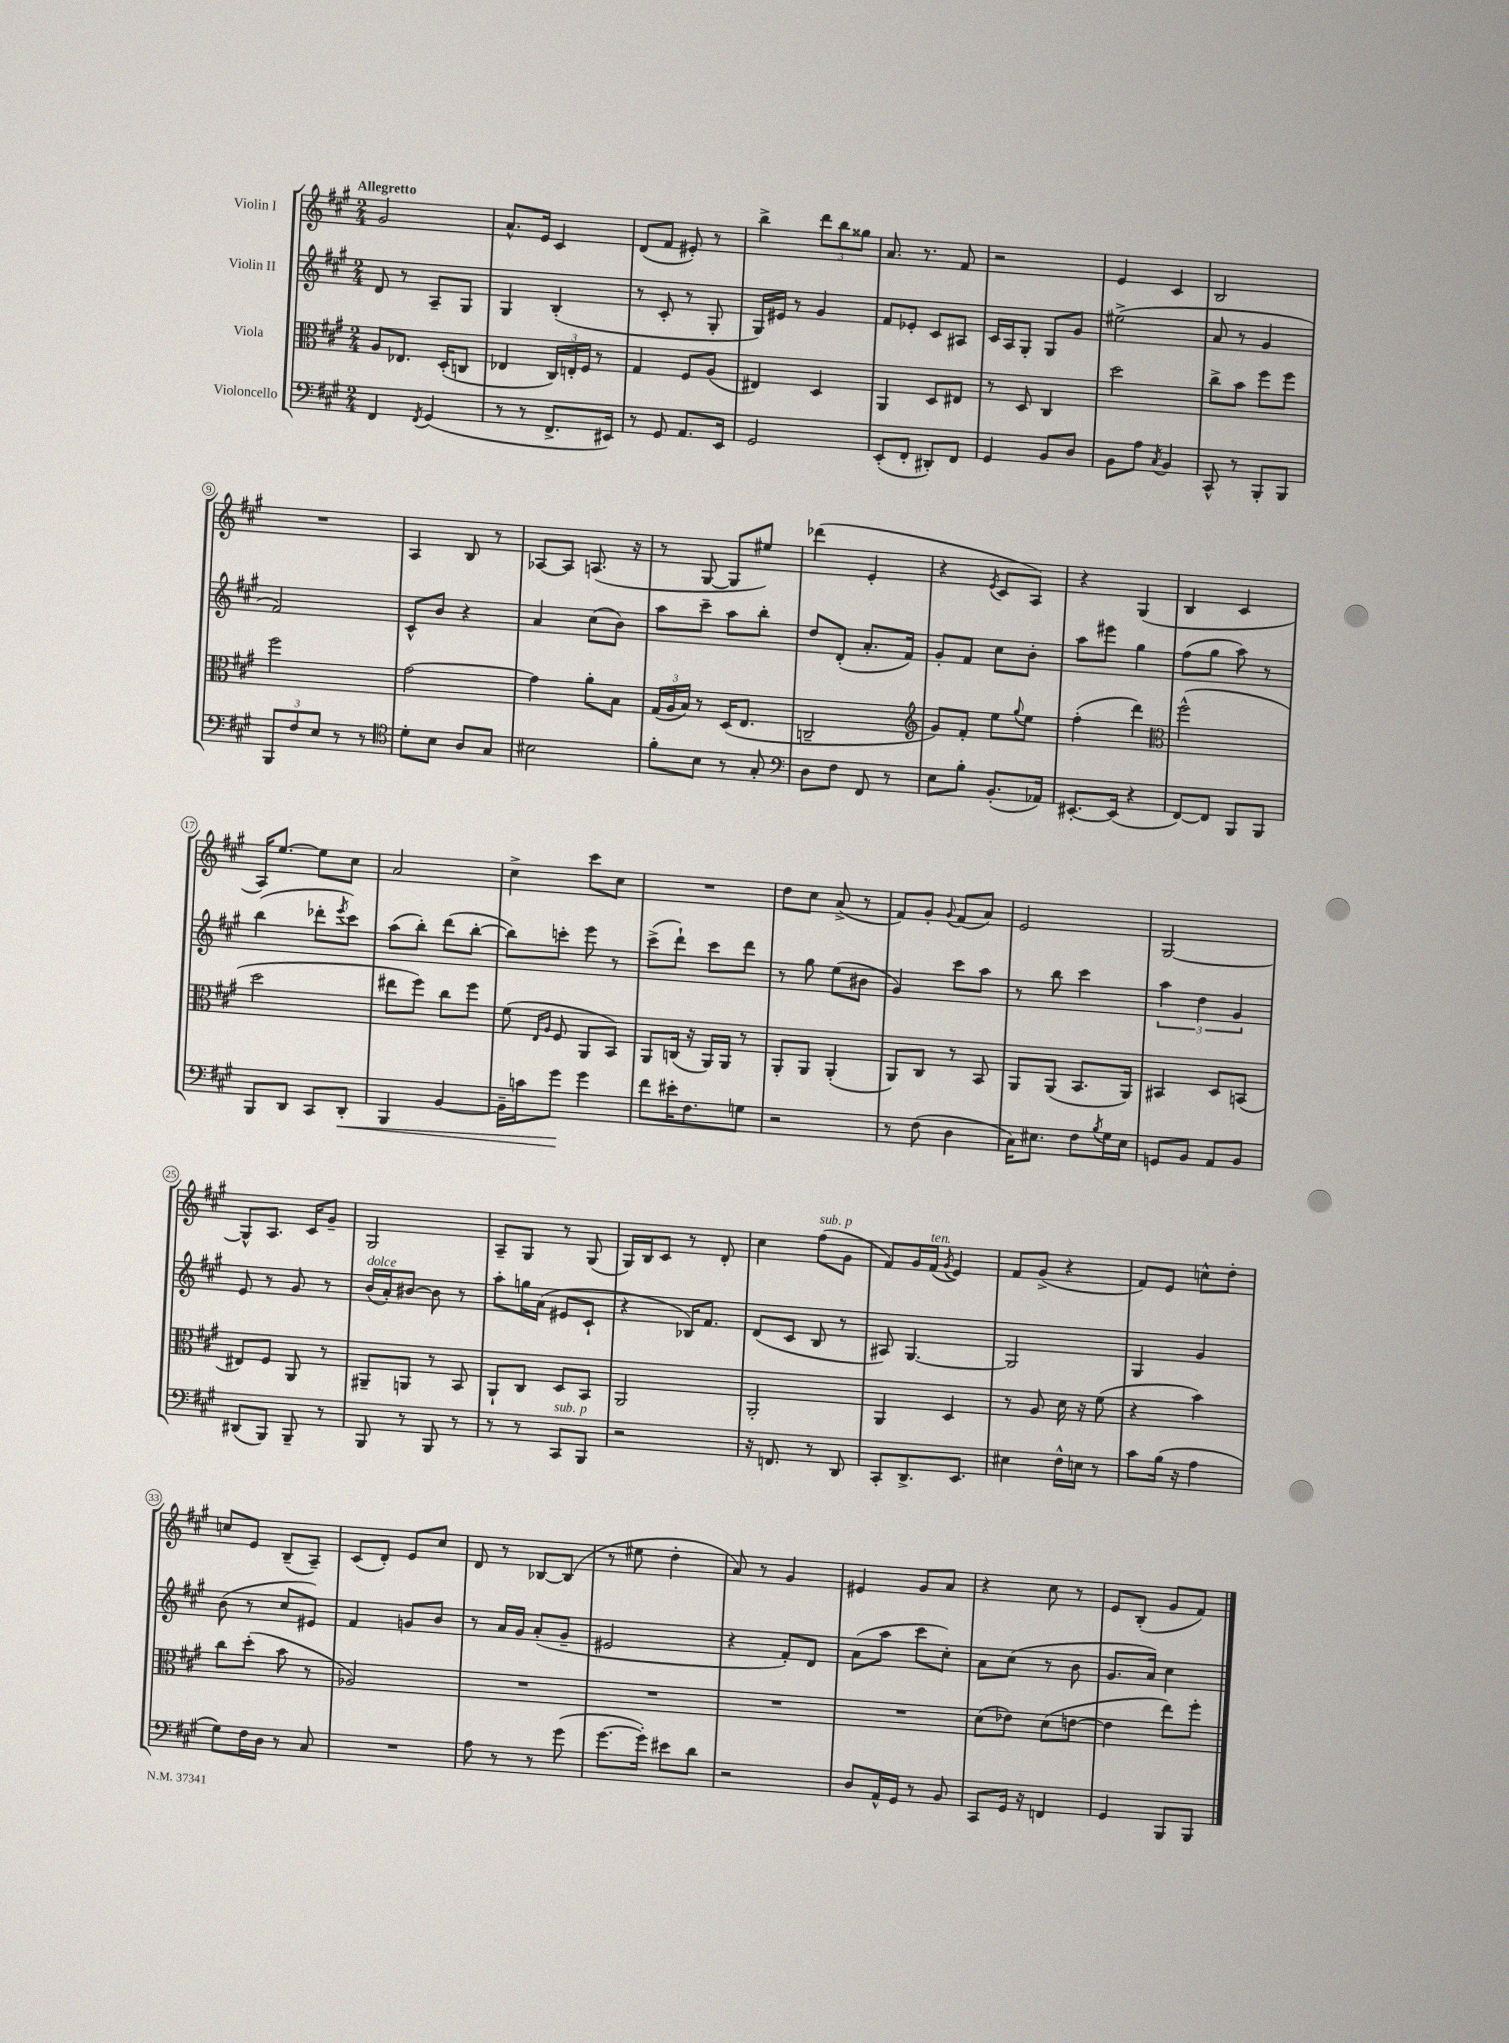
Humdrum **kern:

**kern	**kern	**kern	**kern
*staff4	*staff3	*staff2	*staff1
*clefF4	*clefC3	*clefG2	*clefG2
*k[f#c#g#]	*k[f#c#g#]	*k[f#c#g#]	*k[f#c#g#]
*M2/4	*M2/4	*M2/4	*M2/4
4FF#	8A	8d	2g#
.	8.E-	8r	.
8qFF#	.	.	.
(4GG#	.	8A~	.
.	(16D'	.	.
.	8C	8G#	.
=	=	=	=
8r	4E-	4G#	8.a^^
8r	.	.	.
.	.	.	16e
8.FF#^	24C#)	(4B'	4c#
.	24E'	.	.
.	24F#	.	.
.	8r	.	.
16EE#)	.	.	.
=	=	=	=
8r	4G#	8r	(8d
8GG#	.	8c#'	8f#
8.AA	8F#	8r	8e#')
.	(8A	8G#'	8r
16EE	.	.	.
=	=	=	=
2GG#	4E#)	16G#)	4bb^
.	.	16e#	.
.	.	8r	.
.	4D	4g#	12ddd
.	.	.	12bb
.	.	.	12gg##
=	=	=	=
(8EE'	4AA	8f#	8.a
8FF#'	.	8e-'	.
.	.	.	8.r
8DD#')	8D	8c#	.
8FF#	8E#	8A#	8f#
=	=	=	=
4GG#	8r	16c#	2r
.	.	16A	.
.	8D	8G#'	.
8BB	4C#	8G#	.
8D	.	8g#	.
=	=	=	=
8BB	2dd	(2ee#^	4e
8A	.	.	.
8qC#	.	.	.
4BB	.	.	4c#
=	=	=	=
8CC#^^	8cc#^	8a	2B
8r	8b	8r	.
8BBB'	8ff#	4g#	.
8BBB	8ff#	.	.
=	=	=	=
12BBB	2ff#	2f#)	2r
12F#	.	.	.
12E	.	.	.
8r	.	.	.
8r	.	.	.
=	=	=	=
*clefC4	*	*	*
8d'	[2g#	8c#^^	4A
8B	.	8b	.
8A	.	4r	8B
8G#	.	.	8r
=	=	=	=
2B#	4g#]	4a	[8A-
.	.	.	8A-]
.	8a'	(8cc#	(8.A
.	8B	8b)	.
.	.	.	16r
=	=	=	=
8f#'	(24G#	8aa	8r
.	24A	.	.
.	24B)	.	.
8B	8r	8ccc#~	[8G#
8r	(16D	8aa	8G#]
.	8.E	.	.
8G#'	.	8bb'	8ee#)
=	=	=	=
*clefF4	*	*	*
8D	2C~	8dd	(4ddd-
8F#	.	(8d'	.
8FF#	.	8.a'	4e'
8r	.	.	.
.	.	16f#)	.
=	=	=	=
*	*clefG2	*	*
8E	8g#)	8g#'	4r
8B'	8f#'	8f#	.
.	.	.	8qe
(8.BB'	8ee	8cc#	8c#
.	8qqgg#	.	.
.	8ee	8b'	8A)
16AA-)	.	.	.
=	=	=	=
[8.EE#'	(4ff#'	8aa	4r
.	.	8eee#	.
(16EE#]	.	.	.
4r	4ddd)	4gg#	(4G#
=	=	=	=
*	*clefC3	*	*
[8FF#)	(2ff#^^	(8ff#	4B
8FF#]	.	8gg#	.
8BBB	.	8aa)	4c#
8BBB	.	8r	.
=	=	=	=
8BBB	2dd	(4bb	16A)
.	.	.	[8.ee
8DD	.	.	.
8CC#	.	8ddd-'	8ee]
.	.	8qeee	.
8DD'	.	8ccc#)	8cc#
=	=	=	=
4BBB	8ee#	(8aa	2a
.	8ff#)	8bb')	.
[4BB	8cc#	(8ddd	.
.	8ff#	[8bb'	.
=	=	=	=
16BB~]	(8f#	8bb])	4cc#^
16c	.	.	.
.	16qqE	.	.
.	16qqA	.	.
8g#	8F#	8ccc'	.
4g#	8AA	8eee	8ccc#
.	8BB)	8r	8cc#
=	=	=	=
8f#	8AA	(8ccc#^	2r
16e#'	(16C	8ddd`)	.
8.F#	16r	.	.
.	16AA)	8ccc#	.
.	16AA	.	.
8G	8r	8ddd	.
=	=	=	=
2r	8AA'	8r	8dd
.	8AA	8gg#	8cc#
.	(4AA'	(8ee	(8a^
.	.	8b#	8r
=	=	=	=
8r	8AA)	4g#)	8f#)
(8F#	8C#	.	8g#'
.	.	.	8qqg#
4D	8r	8ccc#	(8f#
.	8BB	8aa	8a)
=	=	=	=
16C#)	8AA	8r	2e
8.E#	.	.	.
.	(8AA	8bb	.
8F#	8.BB	4ccc#	.
8qB	.	.	.
16G#	.	.	.
16E#	16AA)	.	.
=	=	=	=
8GG	4BB#	6aa	[2G#
8BB	.	.	.
.	.	6dd	.
8AA	8D	.	.
.	.	6g#	.
8BB	(8BB	.	.
=	=	=	=
(8DD#	8E#)	8e	8G#^^]
8BBB)	8F#	8r	8.A
8BBB~	8AA	8g#	.
.	.	.	16c#
8r	8r	8r	8g#~
=	=	=	=
8BBB	8AA#~	(16b	2G#
.	.	16a')	.
8r	8AA	[8b#	.
8BBB	8r	8b#]	.
8r	8BB	8r	.
=	=	=	=
8r	8AA`	8aa'	8A~
8r	8C#	16gg	8G#
.	.	(16a	.
8CC#	8D	8e#	8r
8BBB	8BB	8c#`	(8G#
=	=	=	=
2r	2AA	4r	16G#)
.	.	.	16B
.	.	.	8c#
.	.	16B-)	8r
.	.	8.f#	.
.	.	.	8d'
=	=	=	=
16r	2AA'	(8d	4cc#
8.FF	.	.	.
.	.	8c#	.
8r	.	8B	(8ff#
8DD	.	8r	8g#
=	=	=	=
8CC#'	4AA	8A#)	8f#)
8.DD^	.	[4.G#	16g#
.	.	.	(16f#
.	.	.	8qg#
.	4D	.	4e)
8.EE	.	.	.
=	=	=	=
4E#	8r	2G#]	8f#
.	8A	.	(8g#^
16F#^^	16d	.	4r
16E	16r	.	.
8r	(8f#	.	.
=	=	=	=
8c#	4r	4G#	8f#)
(16B	.	.	8e
16r	.	.	.
4A	4b)	4g#	8cc^^
.	.	.	8dd'
=	=	=	=
8G#)	8cc#	(8b	8cc
16F#	(8dd'	8r	8e
16D	.	.	.
8r	8b	8cc#	(8B~
8C#	8r	8e#)	8A~)
=	=	=	=
2r	2A-)	4f#	(8c#
.	.	.	8d')
.	.	8g	8e
.	.	8b	8cc#
=	=	=	=
8A	2r	8r	8d
8r	.	16a	8r
.	.	16g#	.
8r	.	(8a'	[8B-
(8g#	.	8g#~	(8B-]
=	=	=	=
[8.g#	2r	2e#	8r
.	.	.	8ee#
16g#'])	.	.	.
8e#	.	.	4dd'
8d	.	.	.
=	=	=	=
2r	2r	4r	8a)
.	.	.	8r
.	.	8f#')	4g#
.	.	8d	.
=	=	=	=
8D	2r	(8a	4e#
16AA^^	.	8aa	.
16GG#	.	.	.
8r	.	8ccc#	8g#
8BB	.	8cc#')	8a
=	=	=	=
8CC#	(8d	8a	4r
16GG#	8e-)	(8cc#	.
16r	.	.	.
4FF	(8d	8r	8cc#
.	[8e	8b	8r
=	=	=	=
4GG#	4e]	8.g#	8e
.	.	.	(8B'
.	.	16a)	.
8BBB	8ee)	4cc#	8g#
8BBB	8ff#'	.	8f#)
==	==	==	==
*-	*-	*-	*-
